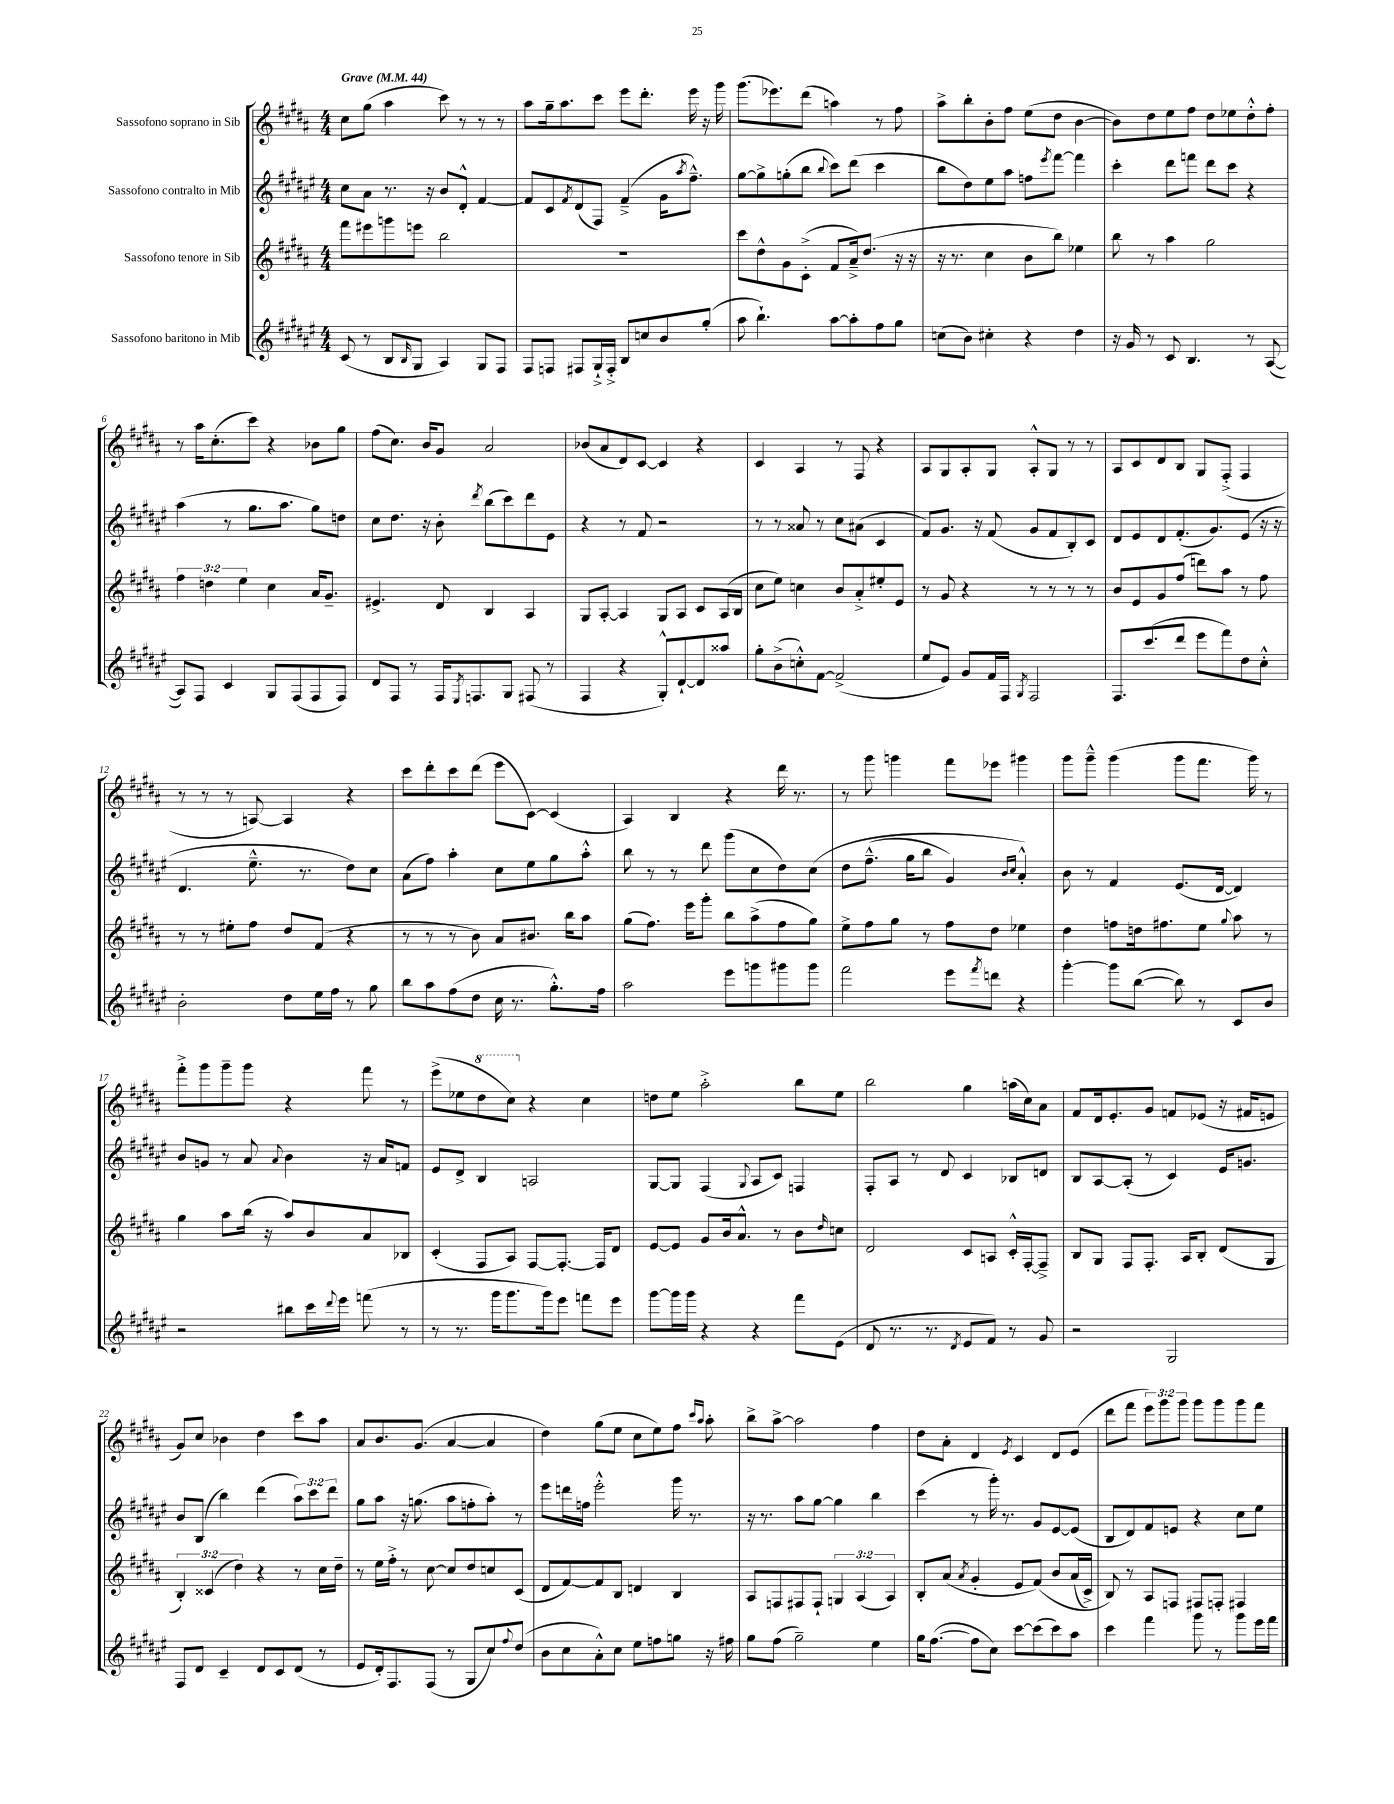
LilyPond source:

<<
\new StaffGroup <<
\new Staff = "s0" \with { instrumentName = "Sassofono soprano in Sib" } {
    \clef treble \key b \major \numericTimeSignature \time 4/4 \override Staff.TupletNumber.text = #tuplet-number::calc-fraction-text \tempo "Grave" 4 = 44
    cis''8 gis''8( ais''4 cis'''8) r8 r8 r8 |
    ais''8 gis''16-- ais''8. cis'''8 e'''8 dis'''8.-. e'''16 r16 gis'''16 |
    gis'''8.( ees'''8.) dis'''8( a''4) r8 fis''8 |
    ais''8-> b''8-. b'8-. fis''8 e''8( dis''8 b'4~ |
    b'8) dis''8 e''8 fis''8 dis''8 ees''8 dis''8-.-^ fis''8-. |
    r8 ais''16 cis''8.-.( cis'''8) r4 bes'8 gis''8 |
    fis''8( cis''8.) b'16 gis'8 ais'2 |
    bes'8( ais'8 dis'8) cis'8~ cis'4 r4 |
    cis'4 ais4 r8 fis8 r4 |
    ais8 gis8 ais8-. gis8 ais8-.-^ gis8 r8 r8 |
    ais8 cis'8 dis'8 b8 gis8 fis8-.->( fis4 |
    r8 r8 r8 a8~) a4 r4 |
    cis'''8 dis'''8-. cis'''8 dis'''8( e'''8 cis'8~) cis'4( |
    ais4) b4 r4 dis'''16 r8. |
    r8 gis'''8 g'''4 fis'''8 ees'''8 gis'''4 |
    gis'''8 gis'''8---^ gis'''4( gis'''8 fis'''8. gis'''16) r8 |
    fis'''8-.-> gis'''8 gis'''8-- gis'''8 r4 fis'''8 r8 |
    e'''8->( ees''8 \ottava #1 dis'''8 cis'''8) \ottava #0 r4 cis''4 |
    d''8 e''8 ais''2-.-> b''8 e''8 |
    b''2 gis''4 a''16( cis''16) ais'8 |
    fis'8 dis'16 e'8.-. gis'8 f'8 ees'8( r16 fis'16 e'8 |
    gis'8) cis''8 bes'4 dis''4 cis'''8 ais''8 |
    ais'8 b'8. gis'8.( ais'4~ ais'4 |
    dis''4) gis''8( e''8 cis''8 e''8) fis''8 \grace { cis'''16 ais''16 } ais''8-. |
    b''8-> ais''8~-> ais''2 fis''4 |
    dis''8 ais'8-. dis'4 \acciaccatura { e'8 } cis'4 dis'8 e'8( |
    dis'''8 fis'''8 \tuplet 3/2 { e'''8) gis'''8 gis'''8 } gis'''8 gis'''8 gis'''8 fis'''8 \bar "|." |
}
\new Staff = "s1" \with { instrumentName = "Sassofono contralto in Mib" } {
    \clef treble \key fis \major \numericTimeSignature \time 4/4 \override Staff.TupletNumber.text = #tuplet-number::calc-fraction-text
    cis''8 ais'8 r8. r16 b'8 dis'8-.-^ fis'4~ |
    fis'8 cis'8 \acciaccatura { fis'8 } dis'8( fis8) fis'4--->( gis'16 \acciaccatura { ais''8 } fis''8.---^) |
    gis''8~ gis''8-> g''8-.( b''8 \appoggiatura { b''8 } cis'''8) dis'''8( cis'''4 |
    b''8 dis''8) eis''8 ais''8 f''8 \acciaccatura { eis'''8 } fis'''8~ fis'''4 |
    cis'''4-. dis'''8 f'''8 dis'''8 cis'''8 r4 |
    ais''4( r8 gis''8. ais''8. gis''8) d''8 |
    cis''8 dis''8. r16 b'8-. \acciaccatura { dis'''8 } b''8( cis'''8) dis'''8 eis'8 |
    r4 r8 fis'8 r2 |
    r8 r8 aisis'8 r8 cis''8 ais'8( cis'4 |
    fis'8) gis'8. r16 fis'8( gis'8 fis'8 b8-.) cis'8 |
    dis'8 eis'8 dis'8 fis'8.-.( gis'8.) eis'8( r16 r16 |
    dis'4. eis''8.---^ r8. dis''8) cis''8 |
    ais'8( fis''8) ais''4-. cis''8 eis''8 gis''8 ais''8-.-^ |
    b''8 r8 r8 dis'''8 gis'''8( cis''8 dis''8) cis''8\( |
    dis''8 fis''8.---^( gis''16 b''8 gis'4) \grace { b'16 cis''16 } ais'4-.-^\) |
    b'8 r8 fis'4 eis'8.( dis'16~ dis'4) |
    b'8 g'8 r8 ais'8 \appoggiatura { ais'8 } b'4 r16 ais'16 f'8 |
    eis'8 dis'8-> b4 a2 |
    gis8~ gis8 fis4( \appoggiatura { gis8 } ais8 cis'8) f4 |
    fis8-. ais8 r8 dis'8 cis'4 bes8 d'8 |
    b8 ais8~ ais8-.( r8 cis'4) eis'16 g'8. |
    b'8 b8( b''4) dis'''4( \tuplet 3/2 { ais''8) cis'''8 dis'''8 } |
    gis''8 ais''8 r16 g''8.( ais''8 f''8-. ais''8-.) r8 |
    eis'''8 d'''16 f''16 eis'''2-.-^ gis'''16 r8. |
    r16 r8. ais''8 gis''8~ gis''4 b''4 |
    cis'''4( r8 gis'''16-.) r8. gis'8 eis'8~ eis'8( |
    b8 dis'8) fis'8 e'8 r4 cis''8 eis''8 \bar "|." |
}
\new Staff = "s2" \with { instrumentName = "Sassofono tenore in Sib" } {
    \clef treble \key b \major \numericTimeSignature \time 4/4 \override Staff.TupletNumber.text = #tuplet-number::calc-fraction-text
    fis'''8 eis'''8 g'''8 e'''8 b''2 |
    R1 |
    cis'''8 dis''8-^ gis'8 cis'8-.->( fis'8 ais'16--->) dis''8.( r16 r16 |
    r16 r8. cis''4 b'8 b''8) ees''4 |
    b''8 r8 ais''4 gis''2 |
    \tuplet 3/2 { fis''4 d''4 e''4 } cis''4 ais'16 gis'8.-- |
    eis'4.-> dis'8 b4 ais4 |
    gis8 ais8~-. ais4 gis8 ais8 cis'8 ais16( b16 |
    cis''8 e''8) c''4 b'8 ais'8-.-> eis''8-. e'8 |
    r8 gis'8 r4 r8 r8 r8 r8 |
    b'8 e'8 gis'8 fis''8( d'''8) ais''8 r8 fis''8 |
    r8 r8 eis''8-. fis''8 dis''8 fis'8( r4 |
    r8 r8 r8 b'8) ais'8 bis'8. b''16 ais''8 |
    gis''8( fis''8.) e'''16 gis'''8-. b''8 ais''8->( fis''8 gis''8) |
    e''8-> fis''8 gis''8 r8 fis''8 dis''8 ees''4 |
    dis''4 f''8 d''16 fis''8. e''8 \appoggiatura { gis''8 } ais''8 r8 |
    gis''4 ais''8 b''16( r16 ais''8) b'8 ais'8 bes8 |
    cis'4-.( fis8 ais8) fis8~ fis8.~-. fis16 dis'8 |
    e'8~ e'8 gis'8 b'16 ais'8.-^ r8 b'8 \grace { dis''16 } c''8 |
    dis'2 cis'8 a8 cis'16-.-^ fis16~-. fis8---> |
    b8 gis8 fis8 fis8.-. ais16 b8-. dis'8( gis8 |
    \tuplet 3/2 { b4-.) cisis'4( dis''4) } r4 r8 cis''16 dis''16-- |
    r8 e''16 fis''16-.-> r8 cis''8~ cis''8 dis''8 c''8 cis'8( |
    dis'8 fis'8~) fis'8 b8 d'4 b4 |
    ais8 f8 fis8 fis8-! \tuplet 3/2 { g4 ais4( ais4) } |
    b8-. ais'8( \acciaccatura { ais'8 } gis'4-. e'8 fis'8)\( b'8 ais'16( cis'16->) |
    b8\) r8 ais8 f8 fis8 f8-. fis4 \bar "|." |
}
\new Staff = "s3" \with { instrumentName = "Sassofono baritono in Mib" } {
    \clef treble \key fis \major \numericTimeSignature \time 4/4
    cis'8( r8 b8 \grace { b16 } gis8 ais4) gis8 fis8 |
    fis8 f8 fis8 gis16-!-> fis16-.-> b8 c''8 b'8 gis''8-.( |
    ais''8 b''4.-!) ais''8~ ais''8-. fis''8 gis''8 |
    c''8( b'8) cis''4-. r4 dis''4 |
    r16 gis'16 r8 cis'8 b4. r8 ais8~( |
    ais8) fis8 cis'4 gis8 fis8( fis8 fis8) |
    dis'8 fis8 r8 fis16 \acciaccatura { eis8 } f8. gis8 fis8( r8 |
    fis4 r4 gis8-.-^) dis'8~-! dis'8 aisis''8 |
    gis''8-. b'8->( c''8-.-^) fis'8~ fis'2->( |
    eis''8 eis'8) gis'8 fis'16 fis16 \acciaccatura { gis8 } fis2 |
    fis8. cis'''8.( dis'''8 eis'''8 fis'''8) dis''8 cis''8-.-^ |
    b'2-. dis''8 eis''16 fis''16 r8 gis''8 |
    b''8 ais''8 fis''8( dis''8 cis''16 r8. gis''8.-.-^) fis''16 |
    ais''2 eis'''8 g'''8 gis'''8 gis'''8 |
    fis'''2 eis'''8 \acciaccatura { fis'''8 } d'''8 r4 |
    gis'''4~-. gis'''8 b''8~( b''8) r8 cis'8 b'8 |
    r2 bis''8 cis'''16 \appoggiatura { dis'''8 } eis'''16 f'''8( r8 |
    r8 r8. gis'''16 gis'''8. gis'''16) eis'''8 f'''8 eis'''8 |
    gis'''8~ gis'''16 gis'''16 r4 r4 fis'''8 eis'8( |
    dis'8 r8. r8. \acciaccatura { dis'8 } eis'8 fis'8) r8 gis'8 |
    r2 gis2 |
    fis8 dis'8 cis'4-- dis'8 cis'8 dis'8( r8 |
    eis'8 dis'16-.) fis8. fis8( r8 gis8 cis''8) \appoggiatura { fis''8 } dis''8( |
    b'8 cis''8 ais'8-.-^) cis''8 eis''8 f''8 g''8 r16 fis''16 |
    gis''8 fis''8( gis''2--) eis''4 |
    gis''16 fis''8.~( fis''8 cis''8) cis'''8~ cis'''8( cis'''8) ais''8 |
    cis'''4 fis'''4 gis'''8 r8 gis'''8 eis'''16 fis'''16 \bar "|." |
}
>>
>>
